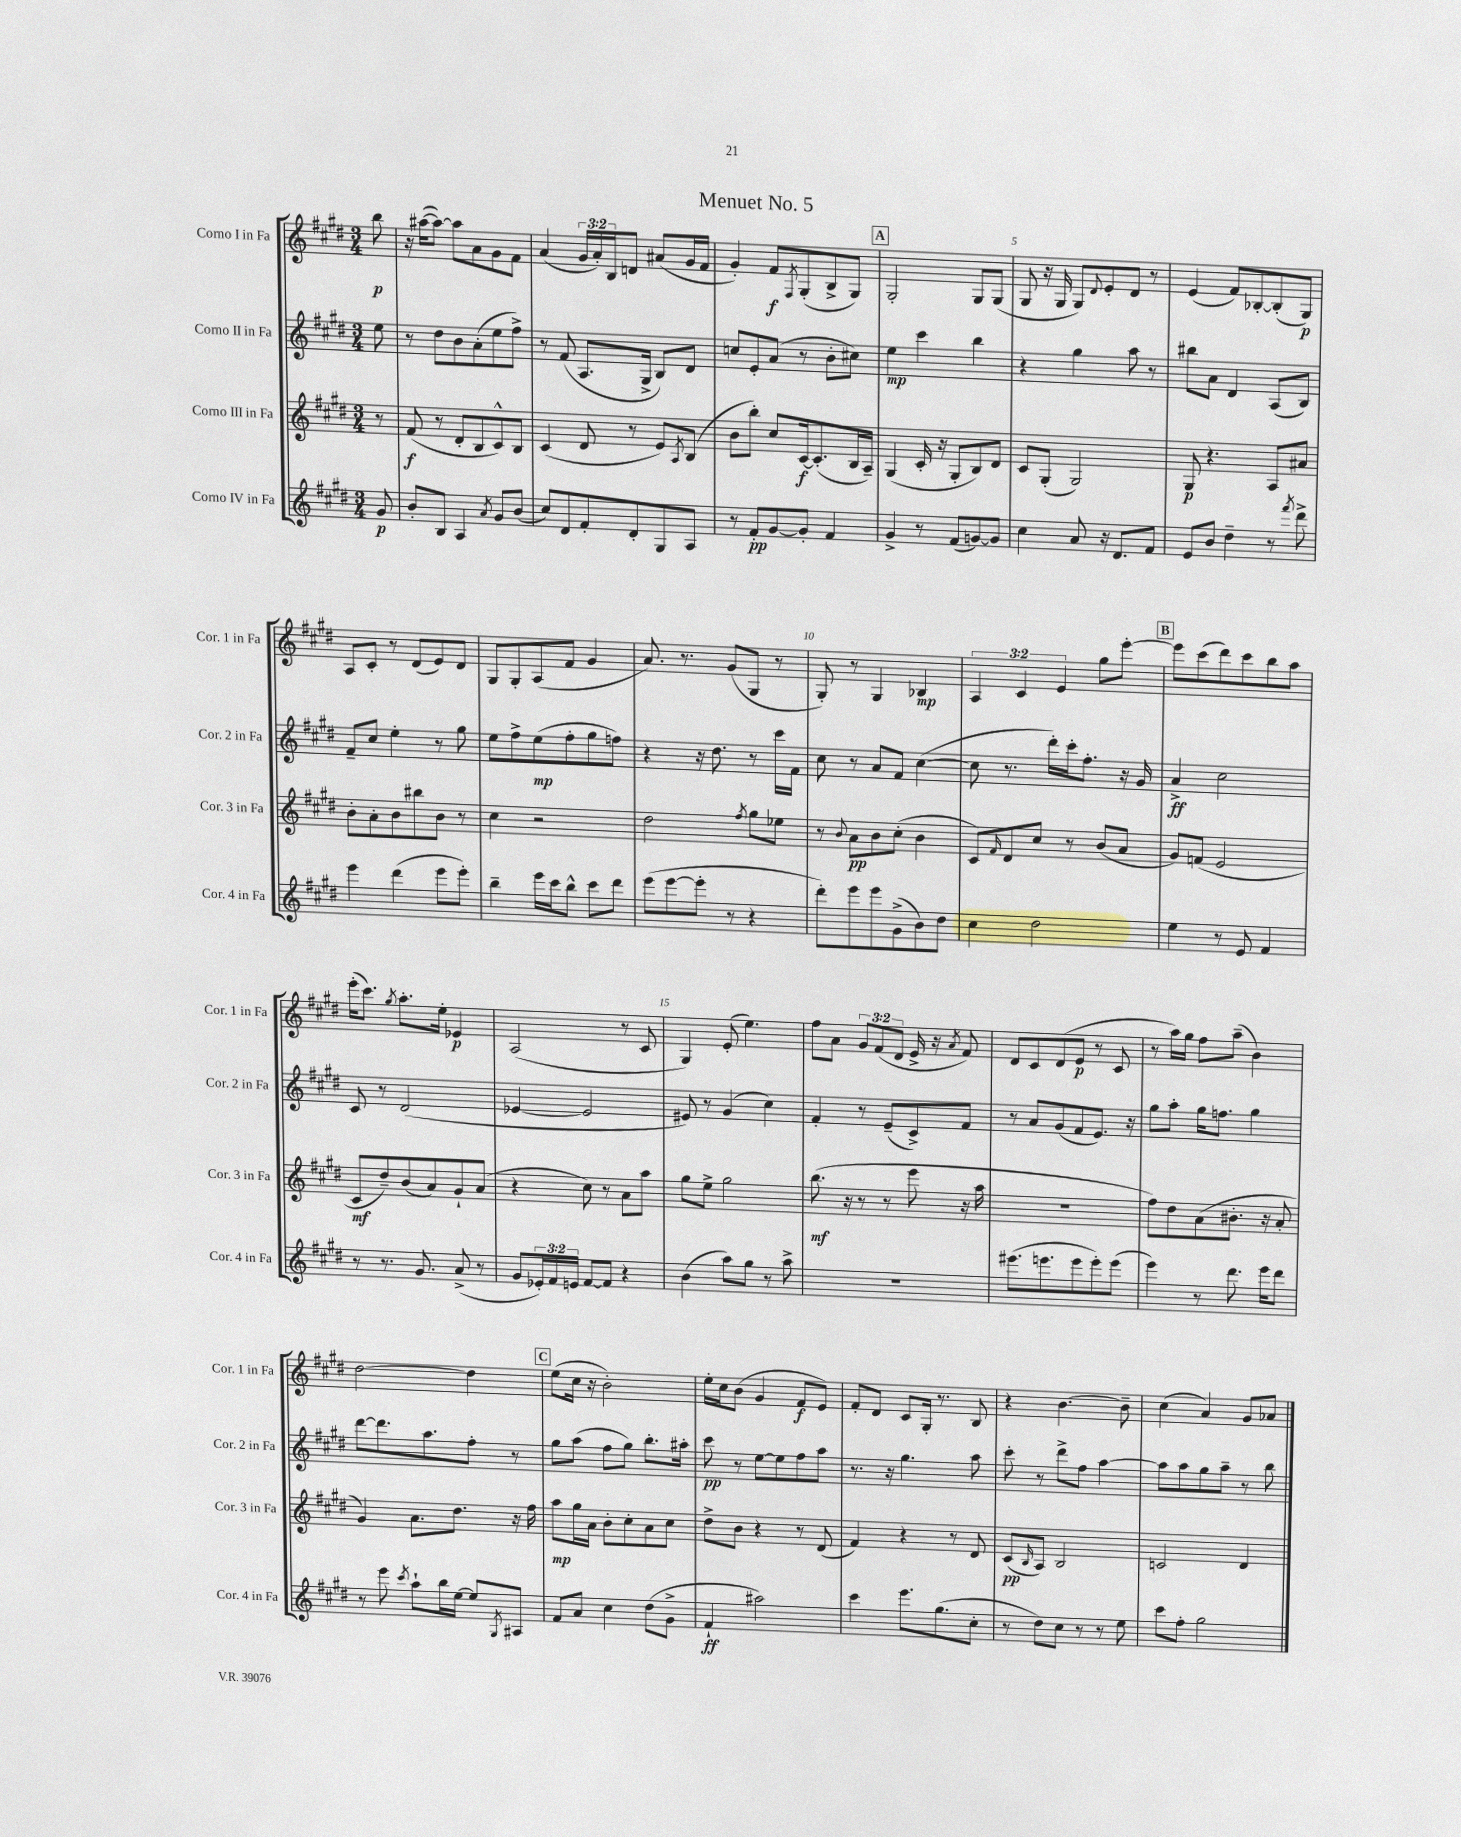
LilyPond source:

\header { title = "Menuet No. 5" }
<<
\new StaffGroup <<
\new Staff = "s0" \with { instrumentName = "Corno I in Fa" shortInstrumentName = "Cor. 1 in Fa" } {
    \clef treble \key e \major \numericTimeSignature \time 3/4 \override Staff.TupletNumber.text = #tuplet-number::calc-fraction-text \partial 8
    b''8\p |
    r16 ais''16~( ais''8~) ais''8 a'8 gis'8 fis'8 |
    a'4( \tuplet 3/2 { gis'16 a'16-.) b16 } d'8 ais'8( gis'16 fis'16 |
    gis'4-.) fis'8\f \acciaccatura { fis8 } gis8-.( b8-> gis8) |
    \mark \markup { \box "A" } gis2-. gis8 gis8( |
    gis8 r16 gis16 gis8) \appoggiatura { dis'8 } e'8-. dis'8 r8 |
    e'4( fis'8) bes8~-. bes8-.( gis8\p) |
    a8 cis'8-. r8 dis'8( e'8) dis'8 |
    gis8 gis8-. a8( fis'8 gis'4 |
    a'8.) r8. gis'8( gis8 r8 |
    gis8-.) r8 gis4 bes4\mp |
    \tuplet 3/2 { a4 cis'4 e'4 } gis''8 e'''8~-. |
    \mark \markup { \box "B" } e'''8 cis'''8( dis'''8) cis'''8 b''8 a''8 |
    e'''16-.( cis'''8.) \acciaccatura { gis''8 } a''8.-. e''16-. ees'4\p |
    a2( r8 cis'8 |
    gis4) e'8-.( e''4.) |
    fis''8 a'8 \tuplet 3/2 { gis'8 fis'8( dis'8 } e'16-> r16 \acciaccatura { a'8 } fis'8) |
    dis'8 cis'8 dis'8( e'8\p r8 cis'8 |
    r8 a''16) gis''16 fis''8 a''8--( b'4) |
    dis''2~ dis''4 |
    \mark \markup { \box "C" } e''8( cis''16 r16 b'2-.) |
    e''16-. cis''16 b'8( gis'4 fis'8\f e'8) |
    fis'8-. dis'8 cis'8 gis16-. r8. b8 |
    r4 b'4.~ b'8-- |
    cis''4( a'4) gis'8 aes'8 \bar "|." |
}
\new Staff = "s1" \with { instrumentName = "Corno II in Fa" shortInstrumentName = "Cor. 2 in Fa" } {
    \clef treble \key e \major \numericTimeSignature \time 3/4 \partial 8
    e''8 |
    r8 dis''8 b'8 a'8-.( e''8 fis''8->) |
    r8 fis'8( a8. gis16-> b8) dis'8 |
    c''8 e'8-. a'8( r8 b'8-. cis''8) |
    \mark \markup { \box "A" } e''4\mp cis'''4 b''4 |
    r4 gis''4 a''8 r8 |
    bis''8 a'8 dis'4 a8( b8) |
    fis'8-- cis''8 e''4-. r8 gis''8 |
    e''8 fis''8-> e''8\mp( fis''8-. gis''8 f''8) |
    r4 r16 dis''8. r8 cis'''16 fis'16 |
    cis''8 r8 a'8 fis'8 cis''4~( |
    cis''8 r8. dis'''16-.) cis'''16-. fis''8.-. r16 gis'16 |
    \mark \markup { \box "B" } a'4->\ff cis''2 |
    cis'8 r8 dis'2( |
    ees'4~ ees'2 |
    eis'8) r8 gis'4( cis''4) |
    fis'4-. r8 e'8--( cis'8->) fis'8 |
    r8 a'8 gis'8( fis'8 e'8.) r16 |
    gis''8 a''8-. gis''16 f''8. gis''4 |
    dis'''8~ dis'''8. a''8. fis''8-. r8 |
    \mark \markup { \box "C" } gis''8 a''8( fis''8 gis''8) b''8.-. ais''16-. |
    cis'''8\pp r8 e''8~ e''8 fis''8 a''8 |
    r8. r16 gis''4. a''8 |
    cis'''8-. r8 dis'''8-> fis''8 a''4~ |
    a''8 a''8 gis''8 a''8-- r8 b''8 \bar "|." |
}
\new Staff = "s2" \with { instrumentName = "Corno III in Fa" shortInstrumentName = "Cor. 3 in Fa" } {
    \clef treble \key e \major \numericTimeSignature \time 3/4 \partial 8
    r8 |
    fis'8\f( r8 dis'8-. b8 cis'8-^) b8 |
    cis'4( dis'8 r8 e'8) \acciaccatura { a8 } b8( |
    b'8 b''8-.) cis''8 cis'16~\f cis'8.-.( b16 a16--) |
    \mark \markup { \box "A" } gis4( cis'16-. r16 gis8-. b8) dis'8 |
    cis'8 gis8-.( gis2) |
    gis8\p r4. a8 ais'8 |
    b'8-. a'8-. b'8 bis''8 b'8 r8 |
    cis''4 r2 |
    dis''2 \acciaccatura { fis''8 } gis''8 ees''8 |
    r8 \appoggiatura { b'8 } a'8\pp b'8 cis''8-.( b'4 |
    cis'8) \grace { fis'16 } dis'8 cis''8 r8 b'8( a'8 |
    \mark \markup { \box "B" } gis'8) f'8( e'2 |
    cis'8\mf dis''8--) b'8( a'8) gis'8-! a'8( |
    r4 cis''8) r8 a'8 a''8 |
    gis''8 e''8-> gis''2 |
    b''8.\mf( r16 r8 r8 e'''8 r16 a''16 |
    R2. |
    fis''8) dis''8 a'8( bis'8.-. r16 a'8-. |
    gis'4) a'8. dis''8. r16 fis''16 |
    \mark \markup { \box "C" } a''8\mp gis''16 a'16 b'8-. cis''8-. a'8 cis''8 |
    dis''8-> b'8 r4 r8 dis'8( |
    fis'4) r4 r8 dis'8 |
    cis'8\pp( \grace { b16 } a8) b2 |
    c'2 dis'4 \bar "|." |
}
\new Staff = "s3" \with { instrumentName = "Corno IV in Fa" shortInstrumentName = "Cor. 4 in Fa" } {
    \clef treble \key e \major \numericTimeSignature \time 3/4 \override Staff.TupletNumber.text = #tuplet-number::calc-fraction-text \partial 8
    gis'8\p |
    b'8-. b8 a4 \acciaccatura { a'8 } gis'8 b'8( |
    cis''8) dis'8 fis'8-. dis'8-. gis8 a8 |
    r8 fis'8-.\pp gis'8~ gis'8-. fis'4 |
    \mark \markup { \box "A" } gis'4-> r8 fis'8( g'8~) g'8 |
    cis''4 a'8 r16 dis'8. fis'8 |
    e'8 b'8 dis''4-- r8 \acciaccatura { fis'''8 } dis'''8-> |
    e'''4 dis'''4( e'''8 e'''8-.) |
    b''4-- e'''16 cis'''16 b''8-^ cis'''8 dis'''8 |
    e'''8( e'''8~ e'''8-. r8 r4 |
    dis'''8-.) e'''8 e'''8 gis'8->( b'8) dis''8 |
    cis''4 dis''2 |
    \mark \markup { \box "B" } e''4 r8 e'8 fis'4 |
    r8 r8. gis'8. a'8->( r8 |
    gis'8 \tuplet 3/2 { ees'16-.) fis'16 e'16 } fis'8~ fis'8 r4 |
    b'4( a''8) gis''8 r8 a''8-> |
    R2. |
    eis'''8.( e'''8. e'''8 e'''8-.) e'''8( |
    e'''4) r8 dis'''8. e'''16 dis'''8 |
    r8 e'''8 \acciaccatura { cis'''8 } a''8-! b''16 e''16~ e''8 \acciaccatura { gis8 } ais8 |
    \mark \markup { \box "C" } fis'8 a'8 cis''4 dis''8( gis'8-> |
    fis'4-!\ff ais''2) |
    cis'''4 e'''8. gis''8.( cis''8-. |
    r8 dis''8) cis''8 r8 r8 e''8 |
    cis'''8 fis''8-. gis''2 \bar "|." |
}
>>
>>
\layout { \context { \Score \override BarNumber.break-visibility = ##(#f #t #t) barNumberVisibility = #(every-nth-bar-number-visible 5) } }
